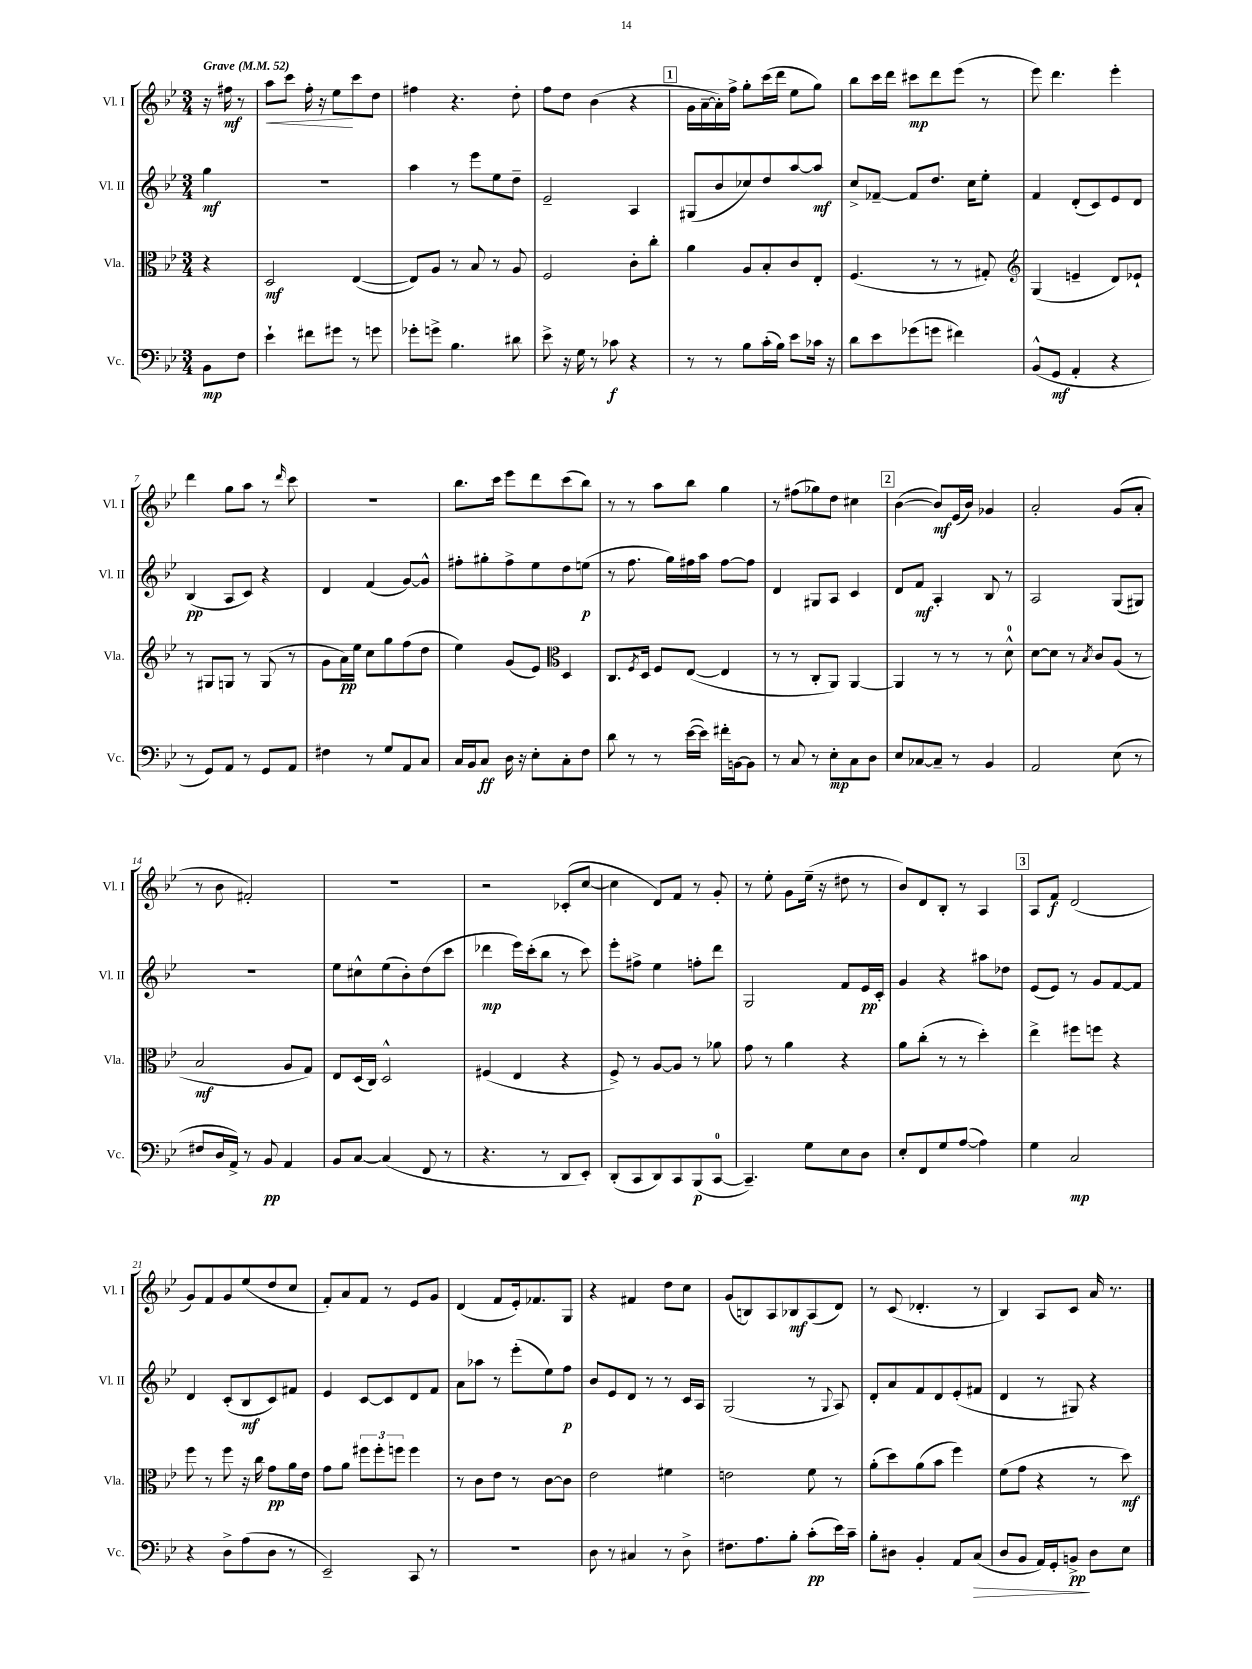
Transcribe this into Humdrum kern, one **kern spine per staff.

**kern	**dynam	**kern	**dynam	**kern	**dynam	**kern	**dynam
*part4	*part4	*part3	*part3	*part2	*part2	*part1	*part1
*staff4	*staff4	*staff3	*staff3	*staff2	*staff2	*staff1	*staff1
*I"Vc.	*	*I"Vla.	*	*I"Vl. II	*	*I"Vl. I	*
*I'Vc.	*	*I'Vla.	*	*I'Vl. II	*	*I'Vl. I	*
*clefF4	*	*clefC3	*	*clefG2	*	*clefG2	*
*k[b-e-]	*	*k[b-e-]	*	*k[b-e-]	*	*k[b-e-]	*
*M3/4	*	*M3/4	*	*M3/4	*	*M3/4	*
*MM52	*	*MM52	*	*MM52	*	*MM52	*
=	=	=	=	=	=	=	=
!	!	!	!	!	!	!LO:TX:a:B:t=Grave	!
8BB-\L	mp	4r	.	4gg\	mf	16r	.
.	.	.	.	.	.	16ff#X\	mf
8F\J	.	.	.	.	.	8r	.
=1	=1	=1	=1	=1	=1	=1	=1
!	!	!	!	!	!	!	!LO:HP:b
4e-`\	.	2D/	mf	2.r	.	8aa\L	<
.	.	.	.	.	.	8ccc\J	.
8f#X\L	.	.	.	.	.	16ff'\	.
.	.	.	.	.	.	16r	.
8g#X\J	.	.	.	.	.	8ee-\L	.
8r	.	([4E-/	.	.	.	8ccc\	[
8gn\	.	.	.	.	.	8dd\J	.
=2	=2	=2	=2	=2	=2	=2	=2
8g-X'\L	.	8E-/L])	.	4aa\	.	4ff#X\	.
8gn^\J	.	8A/J	.	.	.	.	.
4.B-\	.	8r	.	8r	.	4.r	.
.	.	8B-/	.	8eee-\L	.	.	.
.	.	8r	.	8ee-\	.	.	.
8d#X\	.	8A/	.	8dd~\J	.	8dd'\	.
=3	=3	=3	=3	=3	=3	=3	=3
8e-^\	.	2F/	.	2e-~/	.	8ff\L	.
16r	.	.	.	.	.	8dd\J	.
16G\	.	.	.	.	.	.	.
8r	.	.	.	.	.	(4b-\	.
8c-X\	f	.	.	.	.	.	.
4r	.	8c'\L	.	4A/	.	4r	.
.	.	8cc'\J	.	.	.	.	.
!!LO:REH:place=s1:t=1
=4	=4	=4	=4	=4	=4	=4	=4
8r	.	4a\	.	(8G#X/L	.	16g\LL	.
.	.	.	.	.	.	[16a~\	.
8r	.	.	.	8b-/	.	16a'\])	.
.	.	.	.	.	.	16ff^\JJ	.
8B-\L	.	8A/L	.	8cc-X/)	.	8gg'\L	.
(16c'\L	.	8B-'/	.	8dd/	.	(16ccc\L	.
16B-\JJ)	.	.	.	.	.	16ddd\JJ	.
8e-\L	.	8c/	.	[8aa/	.	8ee-\L	.
16c-X\Jk	.	8E-'/J	.	8aa/J]	mf	8gg\J)	.
16r	.	.	.	.	.	.	.
=5	=5	=5	=5	=5	=5	=5	=5
8d\L	.	(4.F/	.	8cc^/L	.	8bb-\L	.
8e-\	.	.	.	[8f-X~/J	.	16ccc\L	.
.	.	.	.	.	.	16ddd\JJ	.
(8g-X\	.	.	.	8f-/L]	.	8ccc#X\L	mp
8gn\J	.	8r	.	8.dd/J	.	8ddd\	.
4f#X\)	.	8r	.	.	.	(8eee-\J	.
.	.	.	.	16cc\KL	.	.	.
.	.	8G#X'/)	.	8ee-'\J	.	8r	.
=6	=6	=6	=6	=6	=6	=6	=6
*	*	*clefG2	*	*	*	*	*
(8BB-^^/L	.	(4G/	.	4f/	.	8eee-\)	.
8GG/J	mf	.	.	.	.	4.ddd\	.
4AA'/	.	4en~/	.	(8d'/L	.	.	.
.	.	.	.	8c/)	.	.	.
4r	.	8d/L)	.	8e-/	.	4eee-'\	.
.	.	8e-X`/J	.	8d/J	.	.	.
!!LO:LB:g=z
=7	=7	=7	=7	=7	=7	=7	=7
8r	.	8r	.	(4B-/	pp	4ddd\	.
8GG/L)	.	8G#X/L	.	.	.	.	.
8AA/J	.	8Gn/J	.	8A/L	.	8gg\L	.
8r	.	8r	.	8c/J)	.	8aa\J	.
8GG/L	.	(8G/	.	4r	.	8r	.
.	.	.	.	.	.	16qqddd/	.
8AA/J	.	8r	.	.	.	8ccc\	.
=8	=8	=8	=8	=8	=8	=8	=8
4F#X\	.	8g\L	.	4d/	.	2.r	.
.	.	16a\L)	pp	.	.	.	.
.	.	16ee-\JJ	.	.	.	.	.
8r	.	8cc\L	.	(4f/	.	.	.
8G/L	.	8gg\	.	.	.	.	.
8AA/	.	(8ff\	.	[8g/L)	.	.	.
8C/J	.	8dd\J	.	8g^^/J]	.	.	.
=9	=9	=9	=9	=9	=9	=9	=9
16C/LL	.	4ee-\)	.	8ff#X'\L	.	8.bb-\L	.
16BB-/J	.	.	.	.	.	.	.
8C/J	ff	.	.	8gg#X'\	.	.	.
.	.	.	.	.	.	16ccc\Jk	.
16D\	.	(8g/L	.	8ff#^\	.	8eee-\L	.
16r	.	.	.	.	.	.	.
8E-'\L	.	8e-/J)	.	8ee-\	.	8ddd\	.
*	*	*clefC3	*	*	*	*	*
8C'\	.	4D/	.	8dd\	.	(8ccc\	.
8F\J	.	.	.	(8een\J	p	8bb-\J)	.
=10	=10	=10	=10	=10	=10	=10	=10
8d\	.	8.C/L	.	8r	.	8r	.
8r	.	.	.	8.ff\	.	8r	.
.	.	8qF/	.	.	.	.	.
.	.	16D/Jk	.	.	.	.	.
8r	.	8F/L	.	.	.	8aa\L	.
.	.	.	.	16gg\LL)	.	.	.
([16e-\LL	.	([8E-/J	.	16ff#X\	.	8bb-\J	.
16e-\JJ])	.	.	.	16aa\JJ	.	.	.
16f#X'\LL	.	4E-/]	.	[8ff#\L	.	4gg\	.
[16BBn\J	.	.	.	.	.	.	.
8BB\J]	.	.	.	8ff#\J]	.	.	.
=11	=11	=11	=11	=11	=11	=11	=11
8r	.	8r	.	4d/	.	8r	.
8C/	.	8r	.	.	.	(8ff#X\L	.
8r	.	8C'/L	.	8G#X/L	.	8gg-X\)	.
8E-'\L	mp	8AA/J)	.	8A/J	.	8dd\J	.
8C\	.	[4AA/	.	4c/	.	4cc#X\	.
8D\J	.	.	.	.	.	.	.
!!LO:REH:place=s1:t=2
=12	=12	=12	=12	=12	=12	=12	=12
8E-/L	.	4AA/]	.	8d/L	.	([4b-\	.
[8C-X/	.	.	.	8f/J	mf	.	.
8C-~/J]	.	8r	.	4A'/	.	8b-/L])	mf
8r	.	8r	.	.	.	(16e-/L	.
.	.	.	.	.	.	16b-/JJ)	.
4BB-/	.	8r	.	8B-/	.	4g-X/	.
.	.	8d^^\	.	8r	.	.	.
=13	=13	=13	=13	=13	=13	=13	=13
2AA/	.	[8d\L	.	2A/	.	2a'/	.
.	.	8d\J]	.	.	.	.	.
.	.	8r	.	.	.	.	.
.	.	8qB-/	.	.	.	.	.
.	.	8c/L	.	.	.	.	.
(8E-\	.	(8A/J	.	(8G/L	.	(8g/L	.
8r	.	8r	.	8G#X/J)	.	8a'/J	.
!!LO:LB:g=z
=14	=14	=14	=14	=14	=14	=14	=14
8F#X/L	.	2B-/	mf	2.r	.	8r	.
16D/L	.	.	.	.	.	8b-\	.
16AA^/JJ)	.	.	.	.	.	.	.
8r	.	.	.	.	.	2f#X'/)	.
8BB-/	pp	.	.	.	.	.	.
4AA/	.	8A/L	.	.	.	.	.
.	.	8G/J)	.	.	.	.	.
=15	=15	=15	=15	=15	=15	=15	=15
8BB-/L	.	8E-/L	.	8ee-\L	.	2.r	.
[8C/J	.	(16D/L	.	8cc#X^^\	.	.	.
.	.	16C/JJ)	.	.	.	.	.
(4C/]	.	2D^^/	.	(8ee-\	.	.	.
.	.	.	.	8b-'\)	.	.	.
8FF/	.	.	.	(8dd\	.	.	.
8r	.	.	.	8ccc\J	.	.	.
=16	=16	=16	=16	=16	=16	=16	=16
4.r	.	(4F#X/	.	4ddd-X\	mp	2r	.
.	.	4E-/	.	16eee-\LL)	.	.	.
.	.	.	.	(16ccc'\J	.	.	.
8r	.	.	.	8bb-\J	.	.	.
8DD/L	.	4r	.	8r	.	(8c-X'/L	.
8EE-'/J)	.	.	.	8ccc\)	.	[8cc/J	.
=17	=17	=17	=17	=17	=17	=17	=17
(8DD'/L	.	8F^/)	.	8eee-'\L	.	4cc\]	.
8CC/	.	8r	.	8ff#X^\J	.	.	.
8DD/)	.	[8A/L	.	4ee-\	.	8d/L)	.
8CC/	.	8A/J]	.	.	.	8f/J	.
(8BBB-/	p	8r	.	8ffn'\L	.	8r	.
[8CC/J	.	8a-X\	.	8ddd\J	.	8g'/	.
=18	=18	=18	=18	=18	=18	=18	=18
4.CC~/])	.	8g\	.	2G/	.	8r	.
.	.	8r	.	.	.	8ee-'\	.
.	.	4a\	.	.	.	8g\L	.
8G\L	.	.	.	.	.	(16ee-~\Jk	.
.	.	.	.	.	.	16r	.
8E-\	.	4r	.	8f/L	.	8dd#X\	.
8D\J	.	.	.	16e-/L	pp	8r	.
.	.	.	.	16c'/JJ	.	.	.
=19	=19	=19	=19	=19	=19	=19	=19
8E-'/L	.	8a\L	.	4g/	.	8b-/L)	.
8FF/	.	(8cc'\J	.	.	.	8d/	.
8G/	.	8r	.	4r	.	8B-'/J	.
([8A/J	.	8r	.	.	.	8r	.
4A\])	.	4dd'\)	.	8aa#X\L	.	4A/	.
.	.	.	.	8dd-X\J	.	.	.
!!LO:REH:place=s1:t=3
=20	=20	=20	=20	=20	=20	=20	=20
4G\	.	4ee-^\	.	(8e-/L	.	8A/L	.
.	.	.	.	8e-/J)	.	8f/J	f
2C/	mp	8ff#X\L	.	8r	.	(2d/	.
.	.	8ffn\J	.	8g/L	.	.	.
.	.	4r	.	[8f/	.	.	.
.	.	.	.	8f/J]	.	.	.
!!LO:LB:g=z
=21	=21	=21	=21	=21	=21	=21	=21
4r	.	8ff\	.	4d/	.	8g/L)	.
.	.	8r	.	.	.	8f/	.
8D^\L	.	8ff\	.	(8c'/L	.	8g/	.
(8A\	.	16r	.	8B-/	mf	(8ee-/	.
.	.	16cc\	.	.	.	.	.
8D\J	.	8g\L	pp	8c/)	.	8dd/	.
8r	.	16a\L	.	8f#X/J	.	8cc/J	.
.	.	16e-\JJ	.	.	.	.	.
=22	=22	=22	=22	=22	=22	=22	=22
2EE-~/)	.	8g\L	.	4e-/	.	8f'/L)	.
.	.	8a\J	.	.	.	8a/	.
.	.	12ff#X\L	.	[8c/L	.	8f/J	.
.	.	12ff#'\	.	.	.	.	.
.	.	.	.	8c/]	.	8r	.
.	.	12ffn\J	.	.	.	.	.
8CC/	.	4ff\	.	8d/	.	8e-/L	.
8r	.	.	.	8f/J	.	8g/J	.
=23	=23	=23	=23	=23	=23	=23	=23
2.r	.	8r	.	8a\L	.	(4d/	.
.	.	8c\L	.	8aa-X\J	.	.	.
.	.	8e-\J	.	8r	.	8f/L	.
.	.	8r	.	(8eee-'\L	.	16e-'/k)	.
.	.	.	.	.	.	8.f-X/	.
.	.	[8c\L	.	8ee-\)	.	.	.
.	.	8c\J]	.	8ff\J	p	8G/J	.
=24	=24	=24	=24	=24	=24	=24	=24
8D\	.	2e-\	.	8b-/L	.	4r	.
8r	.	.	.	8e-/	.	.	.
4C#X/	.	.	.	8d/J	.	4f#X/	.
.	.	.	.	8r	.	.	.
8r	.	4f#X\	.	8r	.	8dd\L	.
8D^\	.	.	.	16c/LL	.	8cc\J	.
.	.	.	.	16A/JJ	.	.	.
=25	=25	=25	=25	=25	=25	=25	=25
8.F#X\L	.	2en\	.	(2G/	.	(8g/L	.
.	.	.	.	.	.	8Bn/)	.
8.A\	.	.	.	.	.	.	.
.	.	.	.	.	.	8A/	.
8B-'\J	.	.	.	.	.	8B-X/	mf
(8c'\L	pp	8f\	.	8r	.	(8A/	.
.	.	.	.	8qqG/	.	.	.
16e-\L)	.	8r	.	8A/)	.	8d/J)	.
16c~\JJ	.	.	.	.	.	.	.
=26	=26	=26	=26	=26	=26	=26	=26
8B-'\L	.	(8a'\L	.	8d'/L	.	8r	.
8D#X\J	.	8dd\)	.	8a/	.	(8c/	.
4BB-'/	.	(8a\	.	8f/	.	4.d-X'/	.
.	.	8b-\J	.	8d/	.	.	.
8AA/L	.	4ff\)	.	(8e-'/	.	.	.
!	!LO:HP:b	!	!	!	!	!	!
(8C/J	>	.	.	8f#X/J	.	8r	.
=27	=27	=27	=27	=27	=27	=27	=27
8D/L	.	(8f\L	.	4d/	.	4B-/)	.
8BB-/J	.	8g\J	.	.	.	.	.
16AA/LL)	.	4r	.	8r	.	8A/L	.
16GG'/J	.	.	.	.	.	.	.
8BBn^/J	pp	.	.	8G#X/)	.	8c/J	.
8D\L	]	8r	.	4r	.	16a/	.
.	.	.	.	.	.	8.r	.
8E-\J	.	8dd\)	mf	.	.	.	.
==	==	==	==	==	==	==	==
*-	*-	*-	*-	*-	*-	*-	*-
